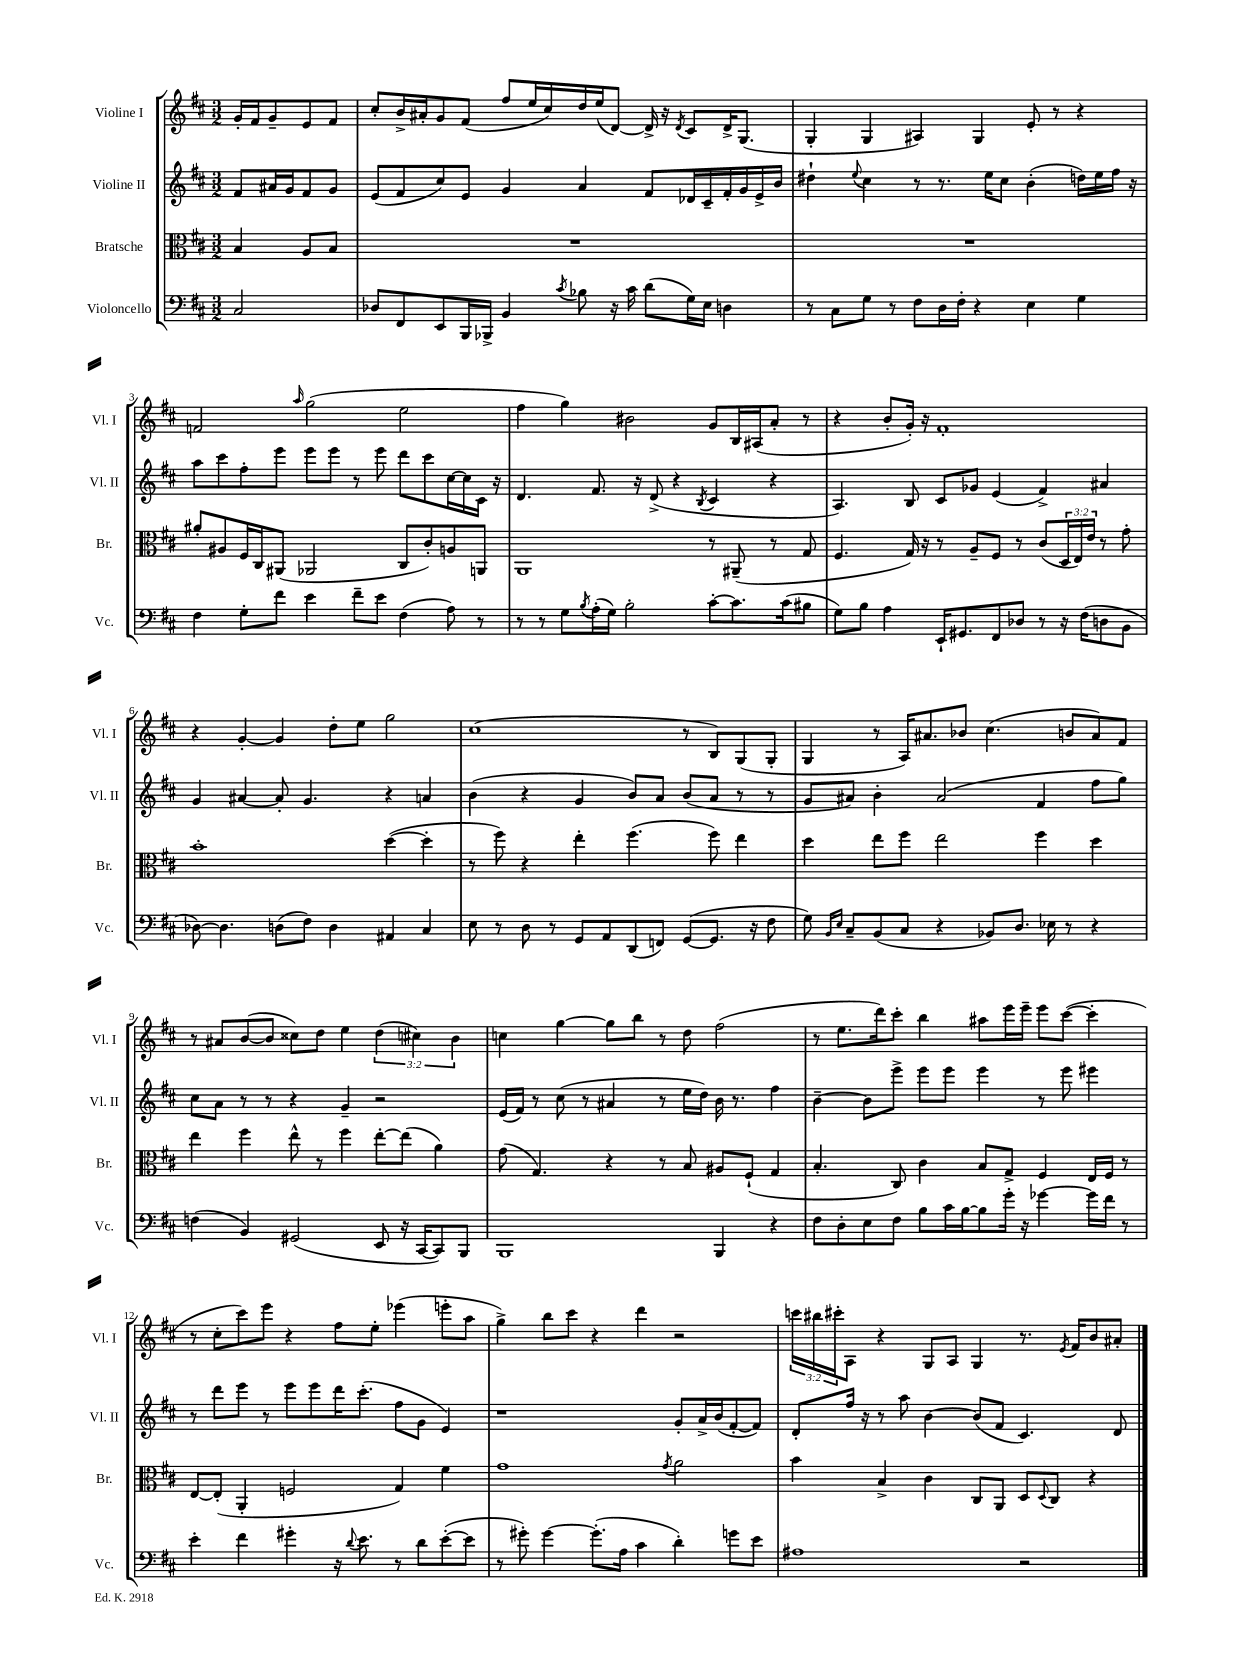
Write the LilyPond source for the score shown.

<<
\new StaffGroup <<
\new Staff = "s0" \with { instrumentName = "Violine I" shortInstrumentName = "Vl. I" } {
    \clef treble \key d \major \numericTimeSignature \time 3/2 \override Staff.TupletNumber.text = #tuplet-number::calc-fraction-text \partial 2
    g'16-. fis'16 g'8-- e'8 fis'8 |
    cis''8-. b'16-> ais'16-. g'8 fis'8( fis''8 e''16 cis''16) d''16 e''16( d'8~) d'16-> r16 \acciaccatura { d'8 } cis'8 d'16-> g8.( |
    g4-. g4 ais4) g4 e'8-. r8 r4 |
    f'2 \grace { a''16 } g''2( e''2 |
    fis''4 g''4) bis'2 g'8 b16 ais16( a'8-. r8 |
    r4 b'8-. g'16-.) r16 fis'1-. |
    r4 g'4~-. g'4 d''8-. e''8 g''2 |
    cis''1( r8 b8) g8( g8-. |
    g4 r8 a16) ais'8. bes'8 cis''4.( b'8 ais'8) fis'8 |
    r8 ais'8 b'8~( b'8 cisis''8) d''8 e''4 \tuplet 3/2 { d''4( cis''4) b'4 } |
    c''4 g''4~ g''8 b''8 r8 d''8 fis''2( |
    r8 e''8. d'''16) cis'''8-. b''4 ais''8 e'''16 e'''16-- e'''8 cis'''8~( cis'''4-. |
    r8 cis''8-. cis'''8) e'''8 r4 fis''8 e''8-. ees'''4( e'''8-. a''8 |
    g''4->) b''8 cis'''8 r4 d'''4 r2 |
    \tuplet 3/2 { c'''16 bis''16 cis'''16-. } a8 r4 g8 a8 g4 r8. \acciaccatura { e'8 } fis'16 b'8 ais'8-. \bar "|." |
}
\new Staff = "s1" \with { instrumentName = "Violine II" shortInstrumentName = "Vl. II" } {
    \clef treble \key d \major \numericTimeSignature \time 3/2 \partial 2
    fis'8 ais'16 g'16 fis'8 g'8 |
    e'8( fis'8 cis''8) e'8 g'4 a'4 fis'8 des'16 cis'16-- fis'16-. g'16 e'16-> b'16 |
    dis''4-! \appoggiatura { e''8 } cis''4 r8 r8. e''16 cis''8 b'4-.( d''16) e''16 fis''16 r16 |
    a''8 cis'''8 fis''8-. e'''8 e'''8 e'''8 r8 e'''8 d'''8 cis'''8 cis''16~ cis''16 cis'16 r16 |
    d'4. fis'8. r16 d'8->( r4 \acciaccatura { b8 } cis'4 r4 |
    a4.) b8 cis'8 ges'8 e'4( fis'4->) ais'4 |
    g'4 ais'4~ ais'8-. g'4. r4 a'4 |
    b'4( r4 g'4 b'8) a'8 b'8( a'8 r8 r8 |
    g'8 ais'8) b'4-. ais'2( fis'4 fis''8 g''8) |
    cis''8 a'8 r8 r8 r4 g'4-- r2 |
    e'16( fis'16) r8 cis''8( r8 ais'4 r8 e''16 d''16) b'16 r8. fis''4 |
    b'4~-- b'8 e'''8-> e'''8 e'''8 e'''4 r8 e'''8 eis'''4 |
    r8 d'''8 e'''8 r8 e'''8 e'''8 d'''16 cis'''8.-.( fis''8 g'8 e'4) |
    r1 g'8-. a'16-> b'16( fis'8~-. fis'8) |
    d'8-. fis''16 r16 r8 a''8 b'4~ b'8( fis'8 cis'4.) d'8 \bar "|." |
}
\new Staff = "s2" \with { instrumentName = "Bratsche" shortInstrumentName = "Br." } {
    \clef alto \key d \major \numericTimeSignature \time 3/2 \override Staff.TupletNumber.text = #tuplet-number::calc-fraction-text \partial 2
    b4 a8 b8 |
    R1. |
    R1. |
    ais'8-. ais8 fis16 cis16 ais,8( aes,2 cis8 cis'8-.) a8 a,8 |
    a,1 r8 ais,8--( r8 g8 |
    fis4. g16) r16 r8 a8-- fis8 r8 cis'8( \tuplet 3/2 { d16 e16) e'16 } r8 g'8-. |
    b'1-. d''4~( d''4-. |
    r8 fis''8) r4 e''4-. fis''4.( fis''8) e''4 |
    d''4 e''8 fis''8 e''2 fis''4 d''4 |
    e''4 fis''4 e''8-^ r8 fis''4 e''8~-. e''8( a'4) |
    g'8( g4.) r4 r8 b8 ais8 fis8-!( g4 |
    b4.-. cis8) cis'4 b8 g8-> fis4 e16 fis16 r8 |
    e8~ e8-.( a,4-. f2 g4) fis'4 |
    g'1 \acciaccatura { g'8 } a'2 |
    b'4 b4-> cis'4 cis8 a,8 d8 \appoggiatura { d8 } cis8 r4 \bar "|." |
}
\new Staff = "s3" \with { instrumentName = "Violoncello" shortInstrumentName = "Vc." } {
    \clef bass \key d \major \numericTimeSignature \time 3/2 \partial 2
    cis2 |
    des8 fis,8 e,8 b,,16 bes,,16-> b,4 \acciaccatura { cis'8 } bes8 r16 cis'16 d'8( g16) e16 d4 |
    r8 cis8 g8 r8 fis8 d16 fis16-. r4 e4 g4 |
    fis4 g8-. fis'8 e'4 fis'8-- e'8 fis4( a8) r8 |
    r8 r8 g8 \acciaccatura { b8 } a16-.( g16) b2-. cis'8~-. cis'8. cis'16( bis8 |
    g8) b8 a4 e,16-! gis,8. fis,8 des8 r8 r16 fis16( d8 b,8 |
    des8~) des4. d8( fis8) d4 ais,4 cis4 |
    e8 r8 d8 r8 g,8 a,8 d,8( f,8) g,8~( g,8. r16 fis8 |
    g8) \grace { b,16 e16 } cis8-- b,8( cis8 r4 bes,8) d8. ees16 r8 r4 |
    f4( b,4) gis,2( e,8 r16 cis,16~ cis,8) b,,8 |
    b,,1 b,,4 r4 |
    fis8 d8-. e8 fis8 b8 cis'16 b16~ b8 g'16-. r16 ges'4~ ges'16 fis'16 r8 |
    e'4-. fis'4 gis'4-. r16 \appoggiatura { d'8 } e'8. r8 d'8 e'8~-.( e'8 |
    r8 gis'8-.) gis'4~ gis'8.-.( a16 cis'4 d'4-.) g'8 e'8 |
    ais1 r2 \bar "|." |
}
>>
>>
